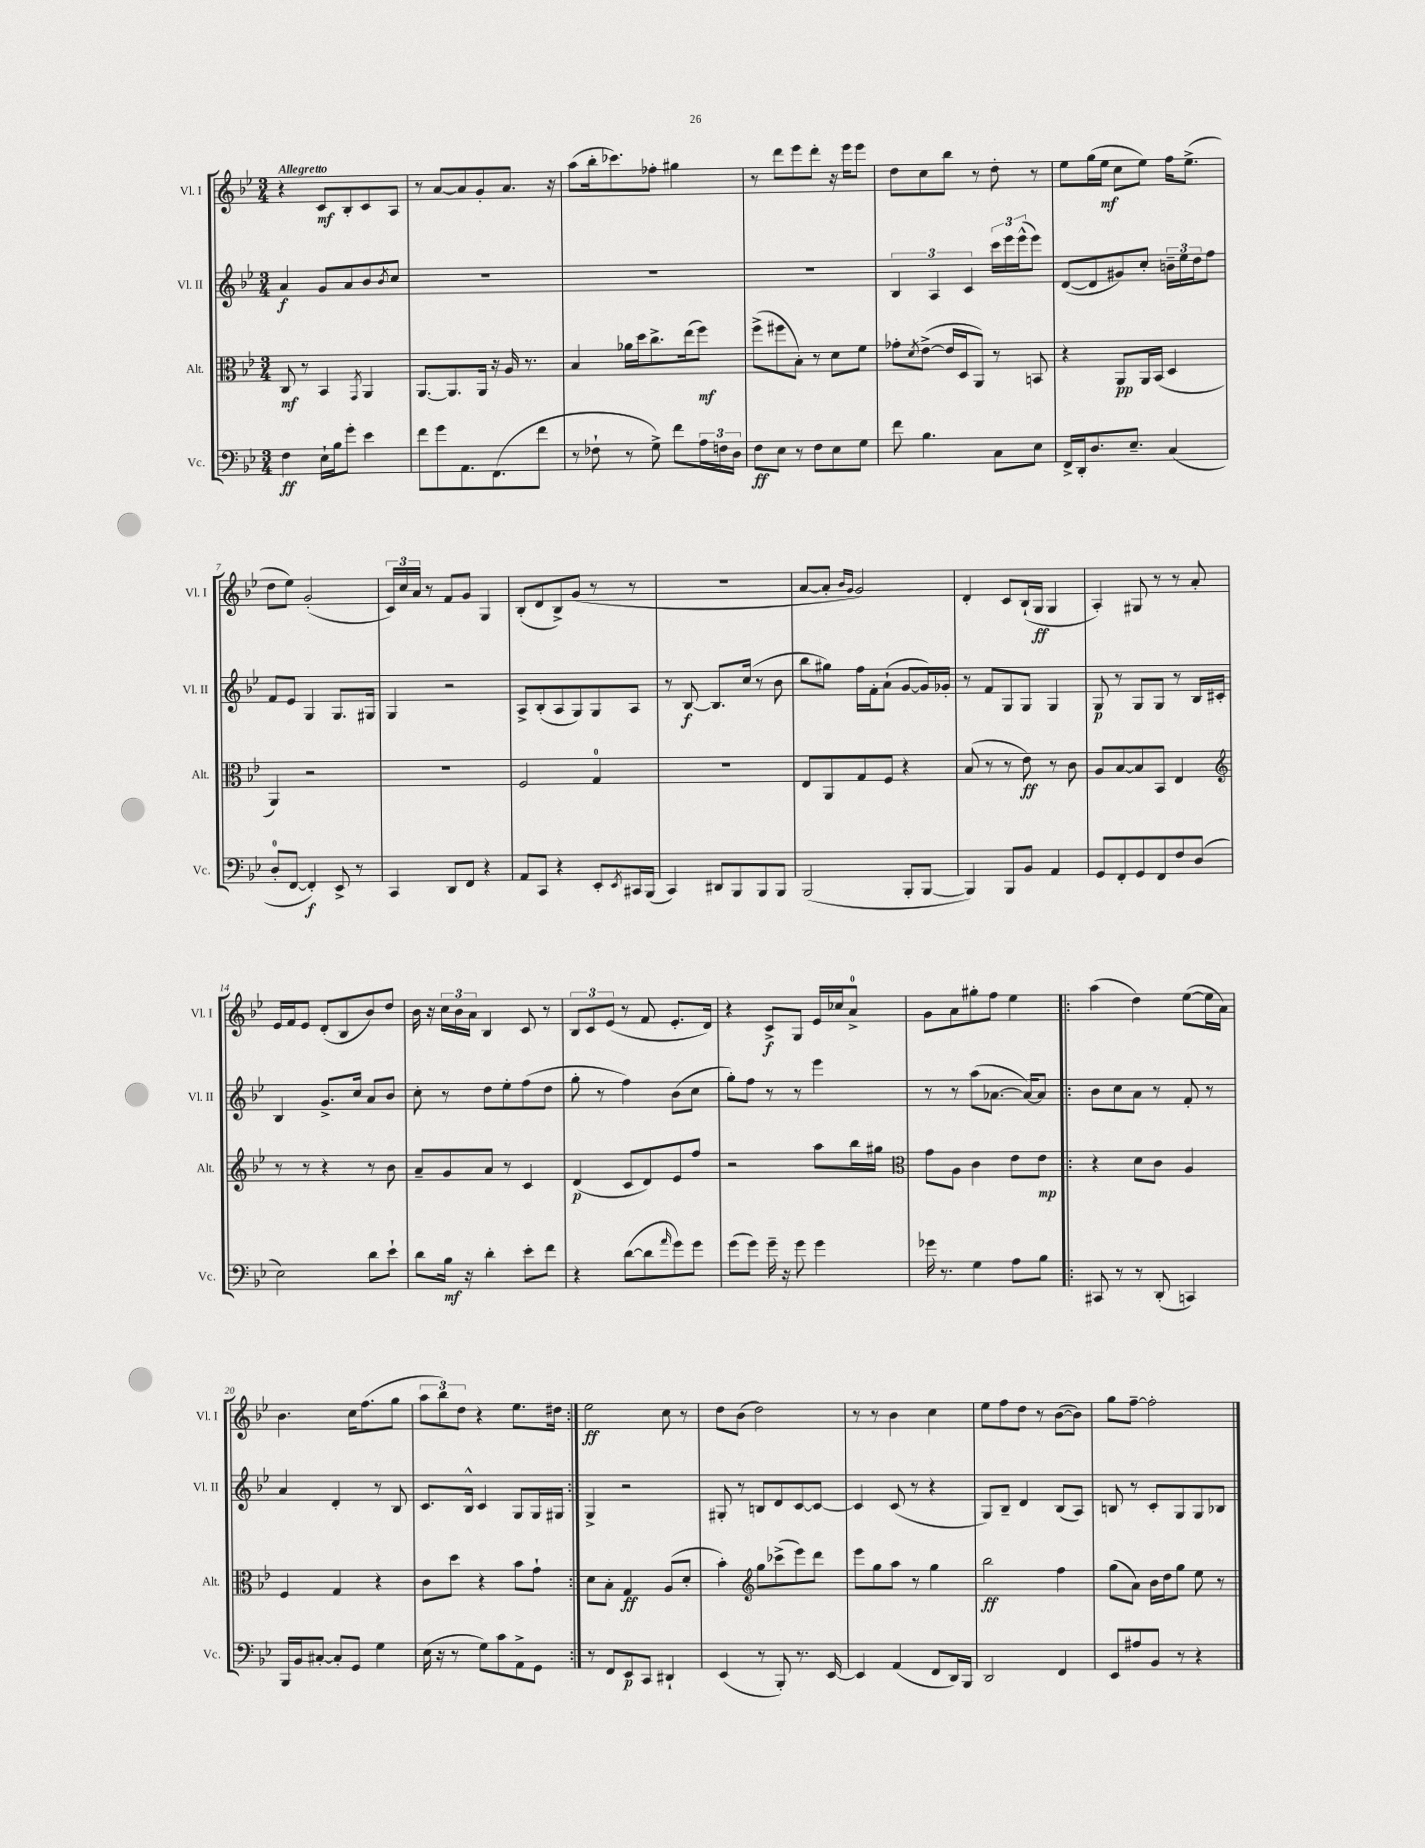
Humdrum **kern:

**kern	**kern	**kern	**kern
*staff4	*staff3	*staff2	*staff1
*clefF4	*clefC3	*clefG2	*clefG2
*k[b-e-]	*k[b-e-]	*k[b-e-]	*k[b-e-]
*M3/4	*M3/4	*M3/4	*M3/4
4F	8C	4a	4r
.	8r	.	.
16E-`	4BB-	8g	8c
16B-	.	.	.
8g'	.	8a	8B-'
.	8qGG	.	.
4e-	4AA	8b-	8c
.	.	8qb-	.
.	.	8cc	8A
=	=	=	=
8f	[8.AA	2.r	8r
8g	.	.	[8a
.	8.AA]	.	.
8.AA	.	.	8a]
.	16AA	.	8g'
(8.FF	16r	.	.
.	16A	.	8.a
.	8.r	.	.
8f	.	.	.
.	.	.	16r
=	=	=	=
8r	4B-	2.r	(8aa
8F-`	.	.	16bb-'
.	.	.	8.ccc-)
8r	16a-	.	.
.	16dd	.	.
8G^)	8.cc^	.	8ff-'
8f	.	.	4gg#
.	(16ee-	.	.
24A	8ff)	.	.
24F	.	.	.
24D	.	.	.
=	=	=	=
8F	(8ff^	2.r	8r
8E-	8ff#	.	8ddd
8r	8B-')	.	8eee-
8F	8r	.	8ddd'
8E-	8d	.	16r
.	.	.	16eee-
8G	8f	.	8eee-
=	=	=	=
8f	8g-'	6B-	8dd
.	8qd	.	.
4.B-	([8e-^	.	8cc
.	.	6A	.
.	16e-]	.	8bb-
.	16D	.	.
.	.	6c	.
.	8AA)	.	8r
8C	8r	24ccc	8dd'
.	.	24eee-	.
.	.	(24eee-^^	.
8E-	8BB	8eee-)	8r
=	=	=	=
16FF^	4r	([8d	8ee-
16DD'	.	.	.
8.D	.	8d]	(16gg
.	.	.	16ee-
.	8AA	8g#)	8cc
8.E-~	.	.	.
.	16AA	8cc'	8ee-)
.	(16BB-	.	.
(4C	4D	24b~	16ff
.	.	24ee-	.
.	.	.	(8.ee-^
.	.	24dd	.
.	.	8ff	.
=	=	=	=
8D'	4AA)	8f	8dd
[8FF	.	8e-	8ee-)
4FF'])	2r	4G	(2g'
8EE-^	.	8.G	.
8r	.	.	.
.	.	16G#	.
=	=	=	=
4CC	2.r	4G	24c)
.	.	.	24cc
.	.	.	24a
.	.	.	8r
8DD	.	2r	8f
8FF	.	.	8g
4r	.	.	4G
=	=	=	=
8AA	2F	8A^	(8B-'
8CC	.	(8B-'	8d
4r	.	8A	8B-^)
.	.	8G)	(8g
8EE-'	4G	8G	8r
8qEE-	.	.	.
16CC#	.	8A	8r
(16BBB-	.	.	.
=	=	=	=
4CC)	2.r	8r	2.r
.	.	[8B-	.
8DD#	.	8.B-]	.
8BBB-	.	.	.
.	.	(16cc	.
8BBB-	.	8r	.
8BBB-	.	8b-	.
=	=	=	=
(2BBB-	8E-	8bb-	[8a
.	8AA	8gg#)	8a']
.	.	.	16qqb-
.	.	.	16qqg
.	8G	16ff	2g)
.	.	16f'	.
.	8F	(8a`	.
8BBB-'	4r	[8g	.
[8BBB-	.	16g])	.
.	.	16g-'	.
=	=	=	=
4BBB-])	(8B-	8r	4d'
.	8r	8f	.
8BBB-	8r	8G	8c
8BB-	8e-)	8G	(16B-`
.	.	.	16G
4AA	8r	4G	4G
.	8c	.	.
=	=	=	=
8GG	8A	8G	4A')
8FF'	[8B-	8r	.
8GG	8B-]	8G	8G#
8FF	8BB-	8G	8r
8F	4E-	8r	8r
(8D	.	16B-	8a'
.	.	16c#'	.
=	=	=	=
*	*clefG2	*	*
2E-)	8r	4B-	16e-
.	.	.	16f
.	8r	.	8e-
.	4r	8.g^	(8d'
.	.	.	8B-
.	.	16cc	.
8d	8r	8a	8b-)
8e-`	8b-	8b-	8dd
=	=	=	=
8d	8a~	8cc'	16b-
.	.	.	16r
16B-	8g	8r	24cc
.	.	.	24b-
16r	.	.	.
.	.	.	24a
4d'	8a	8dd	4B-
.	8r	8ee-'	.
8e-'	4c	(8ff	8c
8f	.	8dd	8r
=	=	=	=
4r	(4d	8gg'	12B-
.	.	.	12c
.	.	8r	.
.	.	.	(12e-
([8d	8c	4ff)	8r
8d]	8d)	.	8f
16qqa	.	.	.
8g)	8e-	(8b-	8.e-'
8g	8ff	8cc	.
.	.	.	16d)
=	=	=	=
(8g	2r	8gg')	4r
8g)	.	8ff	.
16g~	.	8r	8c^
16r	.	.	.
8g	.	8r	8G
4g	8aa	4eee-	16e-
.	.	.	16cc-
.	16bb-	.	8a^
.	16gg#	.	.
=	=	=	=
*	*clefC3	*	*
16g-	8g	8r	8g
8.r	.	.	.
.	8A	8r	8a
4G	4c	(8aa	8gg#'
.	.	[8.a-	8ff
8A	8e-	.	4ee-
.	.	16a-_)	.
8B-	8e-	8a-]	.
=!|:	=!|:	=!|:	=!|:
8CC#	4r	8b-	(4aa
8r	.	8cc	.
8r	8d	8a	4dd)
(8DD'	8c	8r	.
4CC)	4A	8f'	([8ee-
.	.	8r	16ee-]
.	.	.	16a)
=	=	=	=
16BBB-	4F	4a	4.b-
16BB-	.	.	.
[8C#'	.	.	.
8C#']	4G	4d'	.
8GG	.	.	16cc
.	.	.	(8.ff
4G	4r	8r	.
.	.	8B-	8gg
=	=	=	=
(16E-	8c	8.c	12aa
16r	.	.	.
.	.	.	12bb-)
8r	8dd	.	.
.	.	.	12dd
.	.	16B-^^	.
8G)	4r	4c	4r
8c	.	.	.
8AA^	8b-	8G	8.ee-
8GG	8g`	16G	.
.	.	16G#	16dd#
=:|!	=:|!	=:|!	=:|!
8r	8d	4G^	2ee-
8FF	8B-'	.	.
8EE-	4G	2r	.
8CC	.	.	.
4DD#`	(8A	.	8cc
.	8d'	.	8r
=	=	=	=
(4EE-	4b-')	8G#'	8dd
.	.	8r	(8b-
*	*clefG2	*	*
8r	8gg	8B	2dd)
8BBB-')	(8ccc-^	8d	.
8.r	8eee-)	[8c	.
.	8ddd	8c_	.
[16EE-	.	.	.
=	=	=	=
4EE-]	8eee-	4c]	8r
.	8gg	.	8r
(4AA	8aa	(8c	4b-
.	8r	8r	.
8FF	4gg	4r	4cc
16DD)	.	.	.
16BBB-	.	.	.
=	=	=	=
2DD	2bb-	8G)	8ee-
.	.	8B-~	8ff
.	.	4d	8dd
.	.	.	8r
4FF	4ff	(8B-	([8b-
.	.	8A)	8b-])
=	=	=	=
8EE-	(8gg	8B	8gg
8A#	8a)	8r	[8ff~
8BB-	16b-	8c'	2ff']
.	16dd	.	.
8r	8gg	8G	.
4r	8ee-	8G	.
.	8r	8B-	.
==	==	==	==
*-	*-	*-	*-
